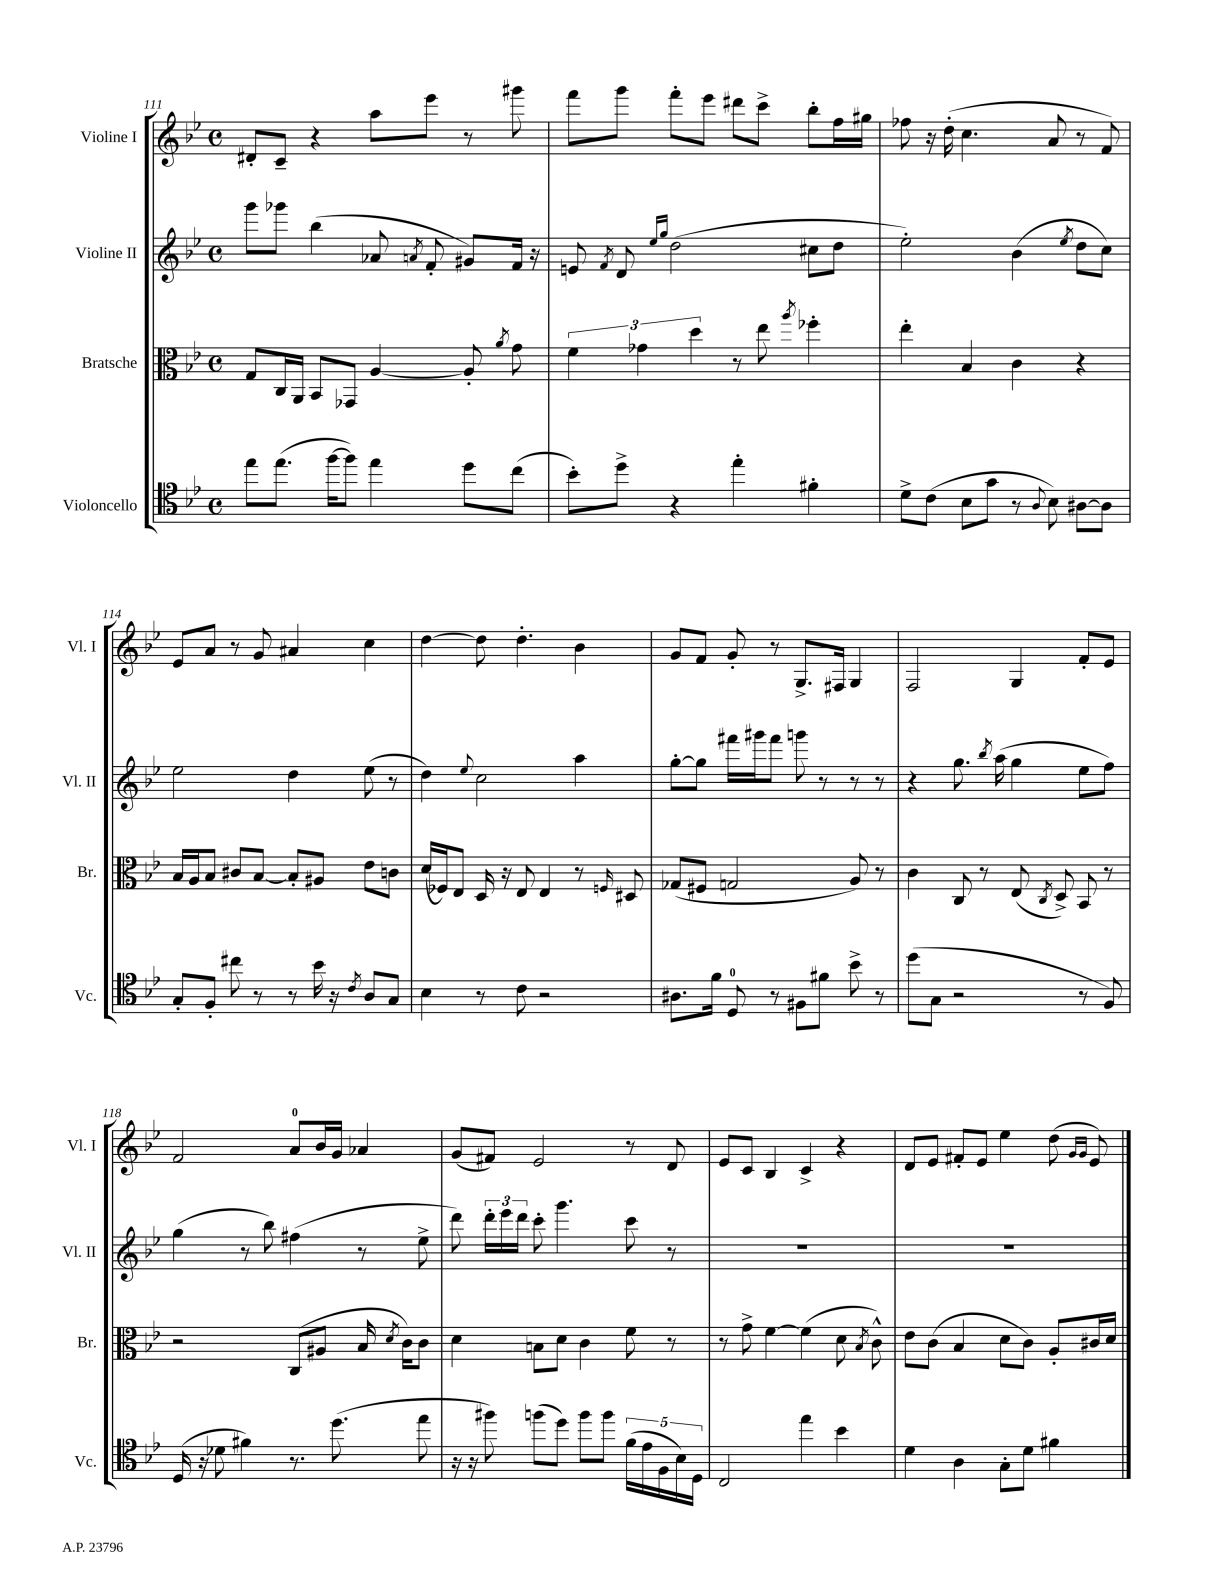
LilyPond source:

<<
\new StaffGroup <<
\new Staff = "s0" \with { instrumentName = "Violine I" shortInstrumentName = "Vl. I" } {
    \clef treble \key bes \major \defaultTimeSignature \time 4/4
    \autoBeamOff dis'8[-. c'8]-- r4 a''8[ ees'''8] r8 gis'''8 |
    f'''8[ g'''8] f'''8[-. ees'''8] dis'''8[ c'''8]-> bes''8[-. f''16 gis''16] |
    fes''8 r16 d''16-.( c''4. a'8 r8 f'8) |
    ees'8[ a'8] r8 g'8 ais'4 c''4 |
    d''4~ d''8 d''4.-. bes'4 |
    g'8[ f'8] g'8-. r8 g8.[-> fis16] g4 |
    f2 g4 f'8[-. ees'8] |
    f'2 a'8[-0 bes'16 g'16] aes'4 |
    g'8[( fis'8]) ees'2 r8 d'8 |
    ees'8[ c'8] bes4 c'4-> r4 |
    d'8[ ees'8] fis'8[-. ees'8] ees''4 d''8( \grace { g'16[ g'16] } ees'8) \bar "|." |
}
\new Staff = "s1" \with { instrumentName = "Violine II" shortInstrumentName = "Vl. II" } {
    \clef treble \key bes \major \defaultTimeSignature \time 4/4
    \autoBeamOff g'''8[ ges'''8] bes''4( aes'8 \acciaccatura { a'8 } f'8-. gis'8[) f'16] r16 |
    e'8 \acciaccatura { f'8 } d'8 \grace { ees''16[ g''16] } d''2( cis''8[ d''8] |
    ees''2-.) bes'4( \acciaccatura { ees''8 } d''8[ c''8]) |
    ees''2 d''4 ees''8( r8 |
    d''4) \appoggiatura { ees''8 } c''2 a''4 |
    g''8[~-. g''8] fis'''16[ gis'''16 fis'''8] g'''8 r8 r8 r8 |
    r4 g''8. \acciaccatura { bes''8 } a''16( g''4 ees''8[ f''8]) |
    g''4( r8 bes''8) fis''4( r8 ees''8-> |
    d'''8) \tuplet 3/2 { d'''16[-. ees'''16 d'''16] } c'''8-. g'''4. c'''8 r8 |
    R1 |
    R1 \bar "|." |
}
\new Staff = "s2" \with { instrumentName = "Bratsche" shortInstrumentName = "Br." } {
    \clef alto \key bes \major \defaultTimeSignature \time 4/4
    \autoBeamOff g8[ c16 a,16] bes,8[ ges,8] a4~ a8-. \acciaccatura { a'8 } g'8 |
    \tuplet 3/2 { f'4 ges'4 d''4 } r8 ees''8 \acciaccatura { a''8 } fes''4-. |
    ees''4-. bes4 c'4 r4 |
    bes16[ a16 bes8] cis'8[ bes8]~ bes8[-. ais8] ees'8[ c'8] |
    d'16[( fes16) ees8] d16 r16 ees8 ees4 r8 \grace { f16 } dis8 |
    ges8[( fis8] g2 a8) r8 |
    c'4 c8 r8 ees8( \acciaccatura { c8 } d8->) bes,8 r8 |
    r2 c8[( ais8] bes16 \acciaccatura { d'8 } c'16[) c'8] |
    d'4 b8[ d'8] c'4 f'8 r8 |
    r8 g'8-> f'4~ f'4( d'8 \acciaccatura { bes8 } c'8-^) |
    ees'8[ c'8]( bes4 d'8[ c'8]) a8[-. cis'16 d'16] \bar "|." |
}
\new Staff = "s3" \with { instrumentName = "Violoncello" shortInstrumentName = "Vc." } {
    \clef tenor \key bes \major \defaultTimeSignature \time 4/4
    \autoBeamOff ees''8[ ees''8.]( f''16[~ f''8]) ees''4 d''8[ c''8]( |
    bes'8[-.) d''8]-> r4 ees''4-. fis'4-. |
    d'8[-> c'8]( bes8[ g'8] r8 \appoggiatura { a8 } bes8) ais8[~ ais8] |
    g8[-. f8]-. cis''8 r8 r8 bes'16 r16 \acciaccatura { c'8 } a8[ g8] |
    bes4 r8 c'8 r2 |
    ais8.[ f'16] d8-0 r8 fis8[ fis'8] bes'8-> r8 |
    d''8[( g8] r2 r8 f8) |
    d16( r16 des'8 fis'4) r8. d''8.( ees''8 |
    r16 r16 fis''8) f''8[( d''8]) f''8[ f''8] \tuplet 5/4 { f'16[( ees'16 f16 bes16) d16] } |
    c2 ees''4 bes'4 |
    d'4 a4 g8[-. d'8] fis'4 \bar "|." |
}
>>
>>
\layout { \context { \Score currentBarNumber = #111 } }
